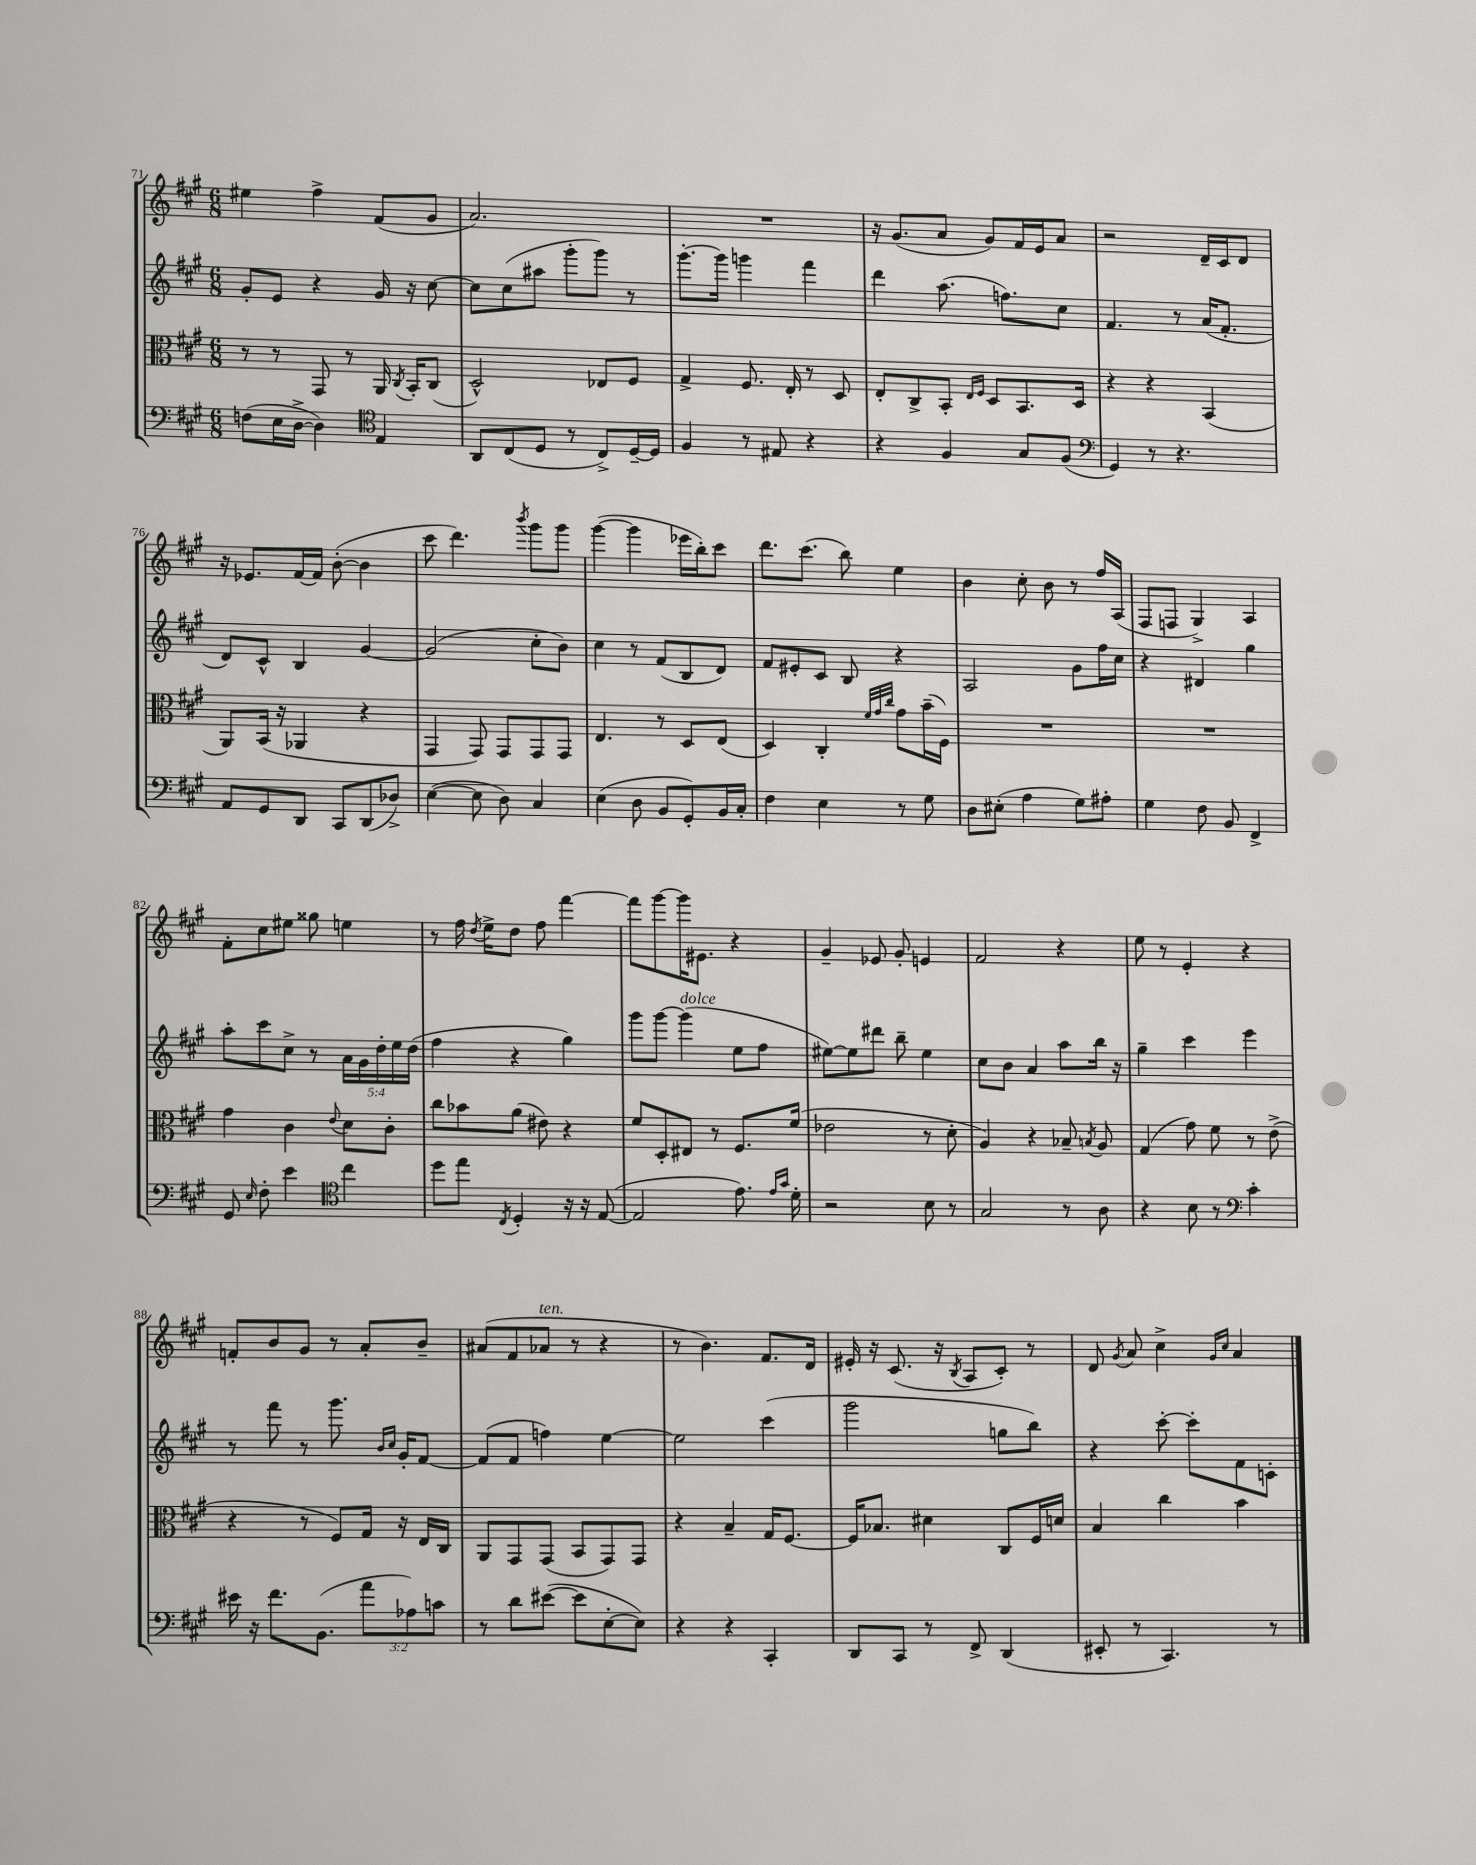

**kern	**kern	**kern	**kern
*staff4	*staff3	*staff2	*staff1
*clefF4	*clefC3	*clefG2	*clefG2
*k[f#c#g#]	*k[f#c#g#]	*k[f#c#g#]	*k[f#c#g#]
*M6/8	*M6/8	*M6/8	*M6/8
(8F	8r	8g#'	4ee#
16E	8r	8e	.
[16D^	.	.	.
4D])	8GG#	4r	4ff#^
.	8r	.	.
*clefC4	*	*	*
4E	16AA	16g#	(8f#
.	8qC#	.	.
.	16BB'	16r	.
.	(8C#	[8cc#	8g#
=	=	=	=
8AA	2D^^)	8cc#]	2.a)
(8C#	.	(8cc#	.
8D	.	8aa#	.
8r	.	8ggg#'	.
8C#^)	8E-	8ggg#)	.
[16D~	8F#	8r	.
16D]	.	.	.
=	=	=	=
4F#	4G#^	[8.ggg#'	2.r
.	.	16ggg#]	.
8r	8.F#	4ggg	.
8E#	.	.	.
.	16E'	.	.
4r	8r	4fff#	.
.	8D	.	.
=	=	=	=
4r	8E'	4ddd	16r
.	.	.	(8.g#
.	8C#^	.	.
4F#	8BB'	(8.aa	8a
.	16qqE	.	.
.	16qqF#	.	.
.	8D	.	8g#)
.	.	8.ff)	.
8G#	8.BB	.	16f#
.	.	.	16e
(8F#	.	8cc#	8a
.	16D	.	.
=	=	=	=
*clefF4	*	*	*
4GG#)	4r	4.f#	2r
8r	4r	.	.
4.r	.	8r	.
.	(4BB	(16a	16d~
.	.	8.f#'	16c#
.	.	.	8d
=	=	=	=
8AA	8AA)	8d)	16r
.	.	.	8.e-
8GG#	(16BB	8c#^^	.
.	16r	.	.
8DD	4AA-	4B	[16f#
.	.	.	16f#]
8CC#	.	.	([8b'
(8DD	4r	[4g#	4b]
8D-^)	.	.	.
=	=	=	=
([4E	4GG#	(2g#]	8ccc#
.	.	.	4.ddd)
8E]	8GG#)	.	.
8D)	8GG#	.	.
.	.	.	8qbbb
4C#	8GG#	8cc#'	8ggg#
.	8GG#	8b)	8ggg#
=	=	=	=
(4E	4.E	4cc#	([4ggg#
8D	.	8r	4ggg#]
8BB	8r	(8f#	.
8GG#')	8D	8B	16eee-
.	.	.	16bb')
16BB	(8E	8d)	8ccc#
16C#'	.	.	.
=	=	=	=
4F#	4D)	8f#	8.ddd
.	.	8e#'	.
.	.	.	(8.ccc#
4E	4C#'	8c#	.
.	.	8B	8bb)
.	32qqf#	.	.
.	32qqg#	.	.
.	32qqcc#	.	.
8r	8g#	4r	4ee
8G#	(16b~	.	.
.	16F#)	.	.
=	=	=	=
8D	2.r	2A	4b
(8E#'	.	.	.
4A	.	.	8cc#'
.	.	.	8b
8G#)	.	8g#	8r
8A#'	.	16ff#	16ff#
.	.	16cc#	(16A
=	=	=	=
4G#	2.r	4r	8F#
.	.	.	8F
8F#	.	4d#	4G#^)
8BB	.	.	.
4FF#^	.	4gg#	4A
=	=	=	=
8GG#	4g#	8aa'	8f#'
16qqE	.	.	.
8F#'	.	8ccc#	8cc#
4e	4c#	8cc#^	8ee#
.	.	8r	8gg##
*clefC4	*	*	*
.	8qqe	.	.
4cc#	8d	20a	4ee
.	.	20g#	.
.	.	20dd'	.
.	8c#'	.	.
.	.	20ee	.
.	.	(20dd	.
=	=	=	=
8dd	8cc#	4ff#	8r
8ee	8b-	.	16ff#
.	.	.	8qdd
.	.	.	16ee^
8qC#	.	.	.
4D'	(8a	4r	8dd
.	8e#)	.	8ff#
16r	4r	4gg#)	[4fff#
16r	.	.	.
([8E	.	.	.
=	=	=	=
2E]	8f#	8ggg#	8fff#]
.	8D'	[8ggg#	[8ggg#
.	8E#	(4ggg#]	16ggg#]
.	.	.	8.e#
.	8r	.	.
8.e)	8.F#	8ee	4r
.	.	8ff#	.
16qqe	.	.	.
16qqg#	.	.	.
16d'	(16f#	.	.
=	=	=	=
2r	2e-	[8ee#)	4g#~
.	.	8ee#]	.
.	.	8ddd#	8e-
.	.	8bb~	8g#'
8B	8r	4ee#	4e
8r	8d'	.	.
=	=	=	=
2G#	4A)	8cc#	2f#
.	.	8b	.
.	4r	4a	.
8r	8B-~	8aa	4r
.	8qB	.	.
8A	8A	16bb	.
.	.	16r	.
=	=	=	=
4r	(4G#	4gg#~	8ee
.	.	.	8r
8B	8g#)	4ccc#	4e'
8r	8f#	.	.
*clefF4	*	*	*
4c#'	8r	4eee	4r
.	(8e^	.	.
=	=	=	=
16e#	4r	8r	8f'
16r	.	.	.
8.f#	.	8fff#	8b
.	8r	8r	8g#
(8.BB	.	.	.
.	8F#)	8.ggg#	8r
12a	16G#	.	8a'
.	.	16qqb	.
.	.	16qqcc#	.
.	16r	16g#'	.
12A-)	.	.	.
.	16E	[8f#	8b~
12c	.	.	.
.	16C#	.	.
=	=	=	=
8r	8AA	(8f#]	(8a#
8d	8GG#	8f#	8f#
([8e#	(8GG#	4ff)	8a-
8e#]	8BB	.	8r
[8E'	8GG#)	[4ee	4r
8E])	8GG#	.	.
=	=	=	=
4r	4r	2ee]	8r
.	.	.	4.b)
4r	4B~	.	.
4CC#'	16G#	(4ccc#	8.f#
.	[8.F#	.	.
.	.	.	16d
=	=	=	=
8DD	16F#]	2ggg#	16e#'
.	8.B-	.	16r
8CC#	.	.	(8.c#
8r	4d#	.	.
.	.	.	16r
.	.	.	8qB
8FF#^	.	.	8A
(4DD	8C#	8gg	8c#')
.	16F#	8bb)	8r
.	16d	.	.
=	=	=	=
8EE#'	4B	4r	8d
.	.	.	8qg#
8r	.	.	8a
4.CC#)	4cc#	[8ccc#'	4cc#^
.	.	8ccc#']	.
.	.	.	16qqg#
.	.	.	16qqcc#
.	4b	8f#	4a
8r	.	8c'	.
==	==	==	==
*-	*-	*-	*-
